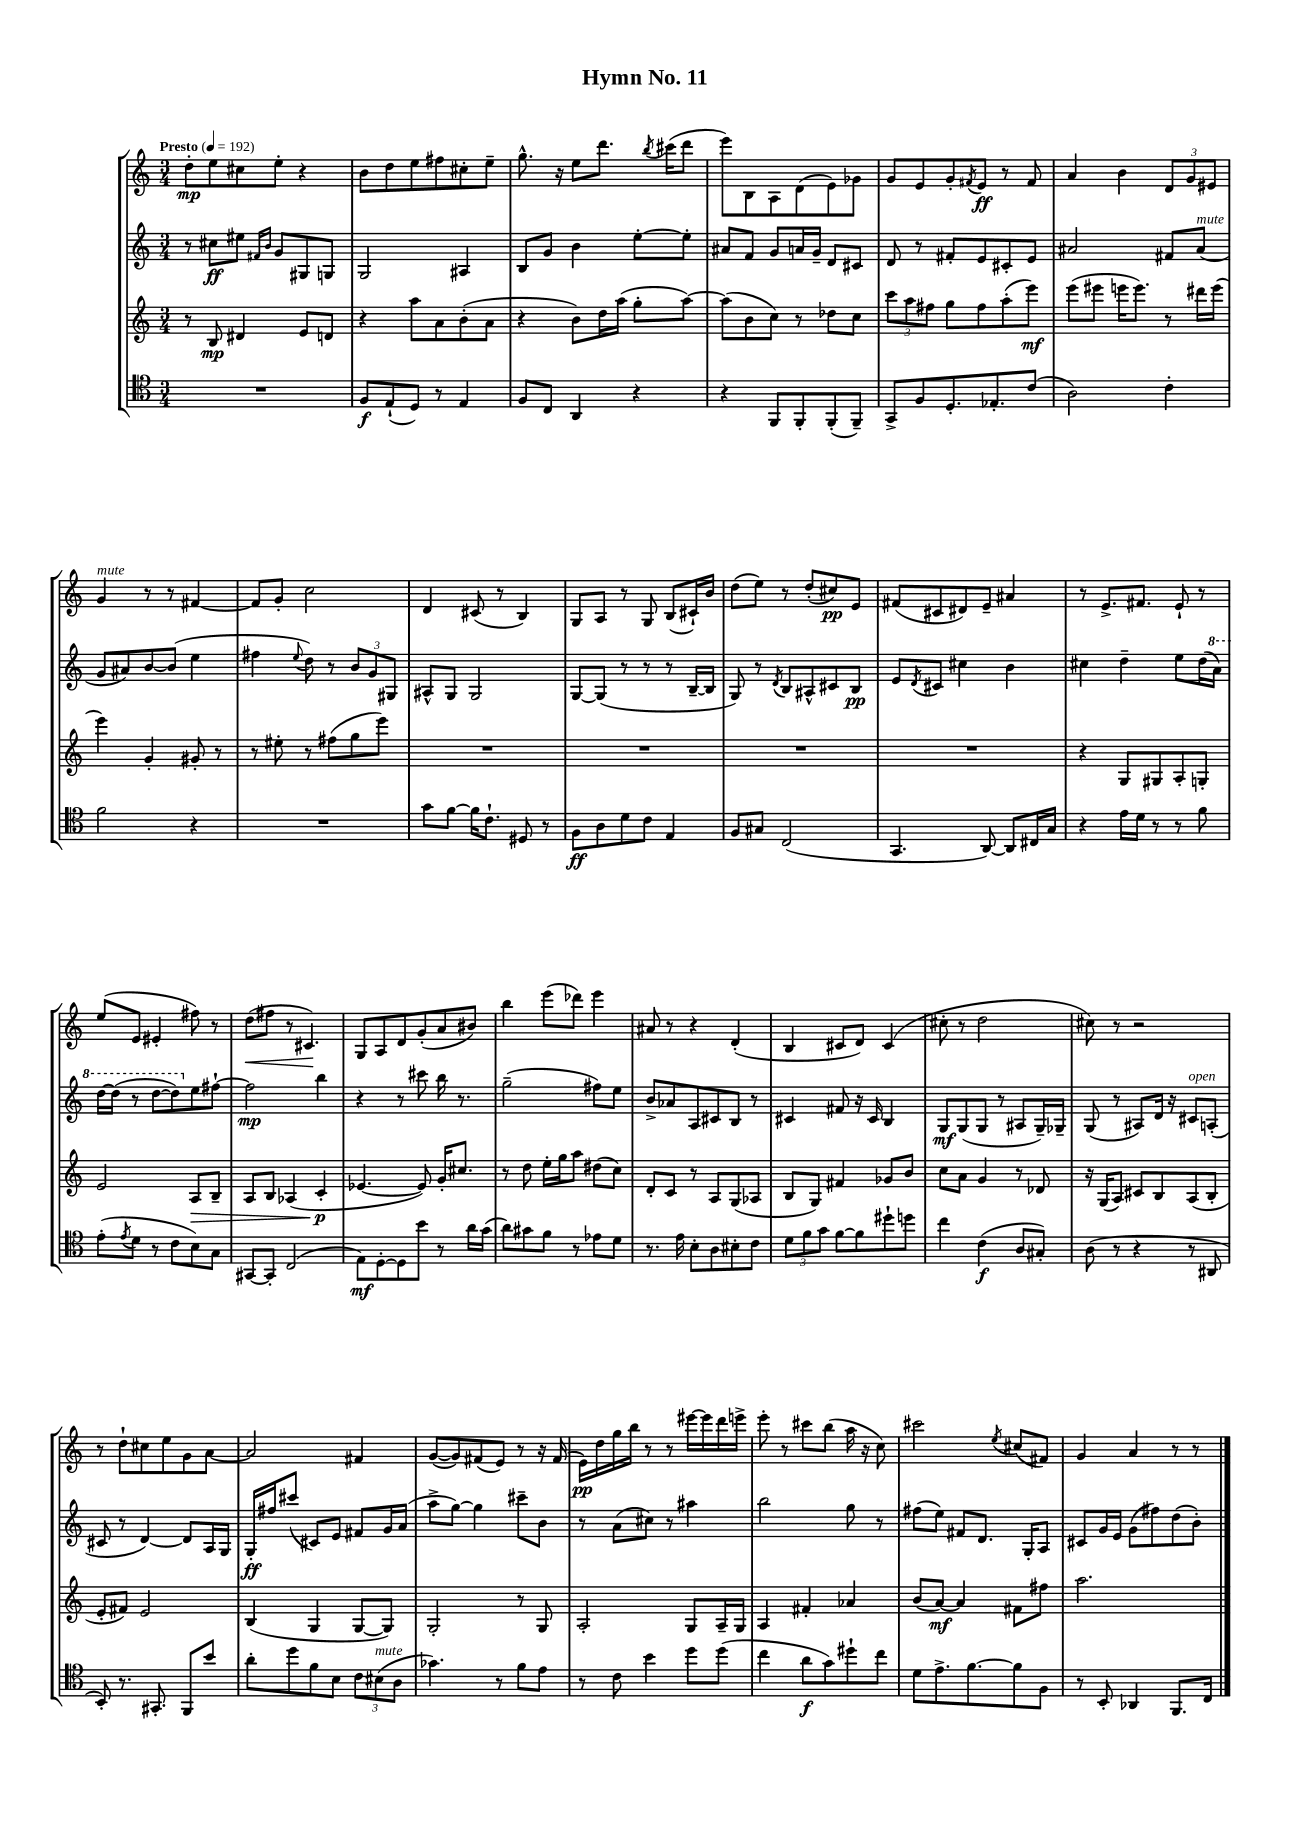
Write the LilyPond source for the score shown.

\header { title = "Hymn No. 11" }
<<
\new StaffGroup <<
\new Staff = "s0" {
    \clef treble \key c \major \numericTimeSignature \time 3/4 \tempo "Presto" 4 = 192
    d''8-.\mp e''8 cis''8 e''8-. r4 |
    b'8 d''8 e''8 fis''8 cis''8-. e''8-- |
    g''8.-^ r16 e''8 d'''8. \acciaccatura { b''8 } cis'''16( d'''8 |
    e'''8) b8 a8 d'8( e'8) ges'8 |
    g'8 e'8 g'8-. \acciaccatura { fis'8 } e'8\ff r8 fis'8 |
    a'4 b'4 \tuplet 3/2 { d'8 g'8 eis'8 } |
    g'4^\markup { \italic "mute" } r8 r8 fis'4~ |
    fis'8 g'8-. c''2 |
    d'4 cis'8( r8 b4) |
    g8 a8 r8 g8 b8( cis'16-!) b'16 |
    d''8( e''8) r8 d''8-.( cis''8\pp) e'8 |
    fis'8( cis'8 dis'8) e'8-- ais'4 |
    r8 e'8.-> fis'8. e'8-! r8 |
    e''8( e'8 eis'4-. fis''8) r8 |
    d''8\<( fis''8 r8 cis'4.\!) |
    g8 a8 d'8 g'8-.( a'8 bis'8) |
    b''4 e'''8( des'''8) e'''4 |
    ais'8 r8 r4 d'4-.( |
    b4 cis'8 d'8) cis'4( |
    cis''8-. r8 d''2 |
    cis''8) r8 r2 |
    r8 d''8-! cis''8 e''8 g'8 a'8~ |
    a'2 fis'4 |
    g'8~( g'8) fis'8( e'8) r8 r16 fis'16( |
    e'16\pp) d''16 g''16 b''16 r8 r8 eis'''16~ eis'''16 d'''16 e'''16-> |
    e'''8-. r8 cis'''8 b''8( a''16 r16 c''8) |
    cis'''2 \acciaccatura { e''8 } cis''8( fis'8) |
    g'4 a'4 r8 r8 \bar "|." |
}
\new Staff = "s1" {
    \clef treble \key c \major \numericTimeSignature \time 3/4
    r8 cis''8\ff eis''8 \grace { fis'16 b'16 } g'8 gis8 g8 |
    g2 ais4 |
    b8 g'8 b'4 e''8~-. e''8-. |
    ais'8 f'8 g'8 a'16 g'16-- d'8 cis'8 |
    d'8 r8 fis'8-. e'8 cis'8-. e'8 |
    ais'2 fis'8 ais'8^\markup { \italic "mute" }( |
    g'8 ais'8) b'8~ b'8( e''4 |
    fis''4 \appoggiatura { e''8 } d''8) r8 \tuplet 3/2 { b'8 g'8 gis8 } |
    ais8-^ g8 g2 |
    g8~ g8( r8 r8 r8 b16~-- b16 |
    g8) r8 \acciaccatura { d'8 } b8 ais8-^ cis'8 b8\pp |
    e'8 \acciaccatura { d'8 } cis'8 cis''4 b'4 |
    cis''4 d''4-- e''8 d''16( \ottava #1 a''16) |
    d'''16~ d'''16( r8 d'''8~ d'''8) \ottava #0 e''8 fis''8~-! |
    fis''2\mp b''4 |
    r4 r8 cis'''8 b''16 r8. |
    g''2--( fis''8) e''8 |
    b'8-> aes'8 a8 cis'8 b8 r8 |
    cis'4 fis'8 r16 cis'16 b4 |
    g8\mf g8( g8 r8 ais8 g16--) ges16-- |
    g8( r8 ais8) d'16 r16 cis'8^\markup { \italic "open" } a8-.( |
    cis'8 r8 d'4~) d'8 a16 g16 |
    g16-.\ff fis''16 cis'''8( cis'8) e'8 fis'8 g'16 a'16( |
    a''8-> g''8~) g''4 cis'''8-- b'8 |
    r8 a'8( cis''8) r8 ais''4 |
    b''2 g''8 r8 |
    fis''8( e''8) fis'8 d'8. g16-. a8 |
    cis'8 g'16 e'16 g'8( fis''8) d''8( b'8-.) \bar "|." |
}
\new Staff = "s2" {
    \clef treble \key c \major \numericTimeSignature \time 3/4
    r8 b8\mp dis'4 e'8 d'8 |
    r4 a''8 a'8 b'8-.( a'8 |
    r4 b'8) d''16 a''16( g''8-. a''8~) |
    a''8( b'8 c''8) r8 des''8 c''8 |
    \tuplet 3/2 { c'''8 a''8 fis''8 } g''8 fis''8 a''8-.( e'''8\mf) |
    e'''8( eis'''8 e'''16 e'''8.) r8 dis'''16 e'''16( |
    e'''4) g'4-. gis'8-. r8 |
    r8 eis''8-. r8 fis''8( g''8 e'''8) |
    R2. |
    R2. |
    R2. |
    R2. |
    r4 g8 gis8 a8-. g8-. |
    e'2 a8\> b8-- |
    a8 b8 aes4( c'4-.\p\! |
    ees'4.~ ees'8) g'16-. cis''8. |
    r8 d''8 e''16-. g''16 a''8 dis''8( c''8) |
    d'8-. c'8 r8 a8 g8( aes8 |
    b8 g8) fis'4 ges'8 b'8 |
    c''8 a'8 g'4 r8 des'8 |
    r16 g16( a8) cis'8 b8 a8( b8-. |
    e'8-. fis'8) e'2 |
    b4( g4 g8~ g8) |
    g2-. r8 g8 |
    a2-. g8 a16-- g16 |
    a4 fis'4-. aes'4 |
    b'8( a'8~\mf) a'4 fis'8 fis''8 |
    a''2. \bar "|." |
}
\new Staff = "s3" {
    \clef tenor \key c \major \numericTimeSignature \time 3/4
    R2. |
    f8\f e8-!( d8) r8 e4 |
    f8 c8 a,4 r4 |
    r4 f,8 f,8-. f,8-.( f,8--) |
    g,8-> f8 d8.-. ees8.-. c'8( |
    a2) c'4-. |
    f'2 r4 |
    R2. |
    g'8 f'8~ f'16 c'8.-! dis8 r8 |
    f8\ff a8 d'8 c'8 e4 |
    f8 gis8 c2( |
    g,4. a,8~) a,8 cis16 g16 |
    r4 e'16 d'16 r8 r8 f'8 |
    e'8-.( \acciaccatura { e'8 } d'8 r8 c'8 b8) g8 |
    gis,8~ gis,8-. c2( |
    e8\mf) d8~-. d8 b'8 r8 a'16 g'16( |
    a'8) gis'8 f'8 r8 ees'8 d'8 |
    r8. e'16 b8-. a8 bis8-. c'8 |
    \tuplet 3/2 { d'8 f'8 g'8 } f'8~ f'8 dis''8-! d''8 |
    c''4 c'4\f( a8 gis8-.) |
    a8( r8 r4 r8 ais,8 |
    b,8-.) r8. gis,8.-. f,8 b'8 |
    a'8-. d''8 f'8 b8 \tuplet 3/2 { c'8 bis8^\markup { \italic "mute" }( a8 } |
    ges'4.) r8 f'8 e'8 |
    r8 c'8 b'4 d''8 d''8( |
    c''4 a'8\f g'8) dis''8-! c''8 |
    d'8 e'8.-> f'8.~ f'8 f8 |
    r8 b,8-. aes,4 f,8. c16 \bar "|." |
}
>>
>>
\layout { \context { \Score \remove "Bar_number_engraver" } }
